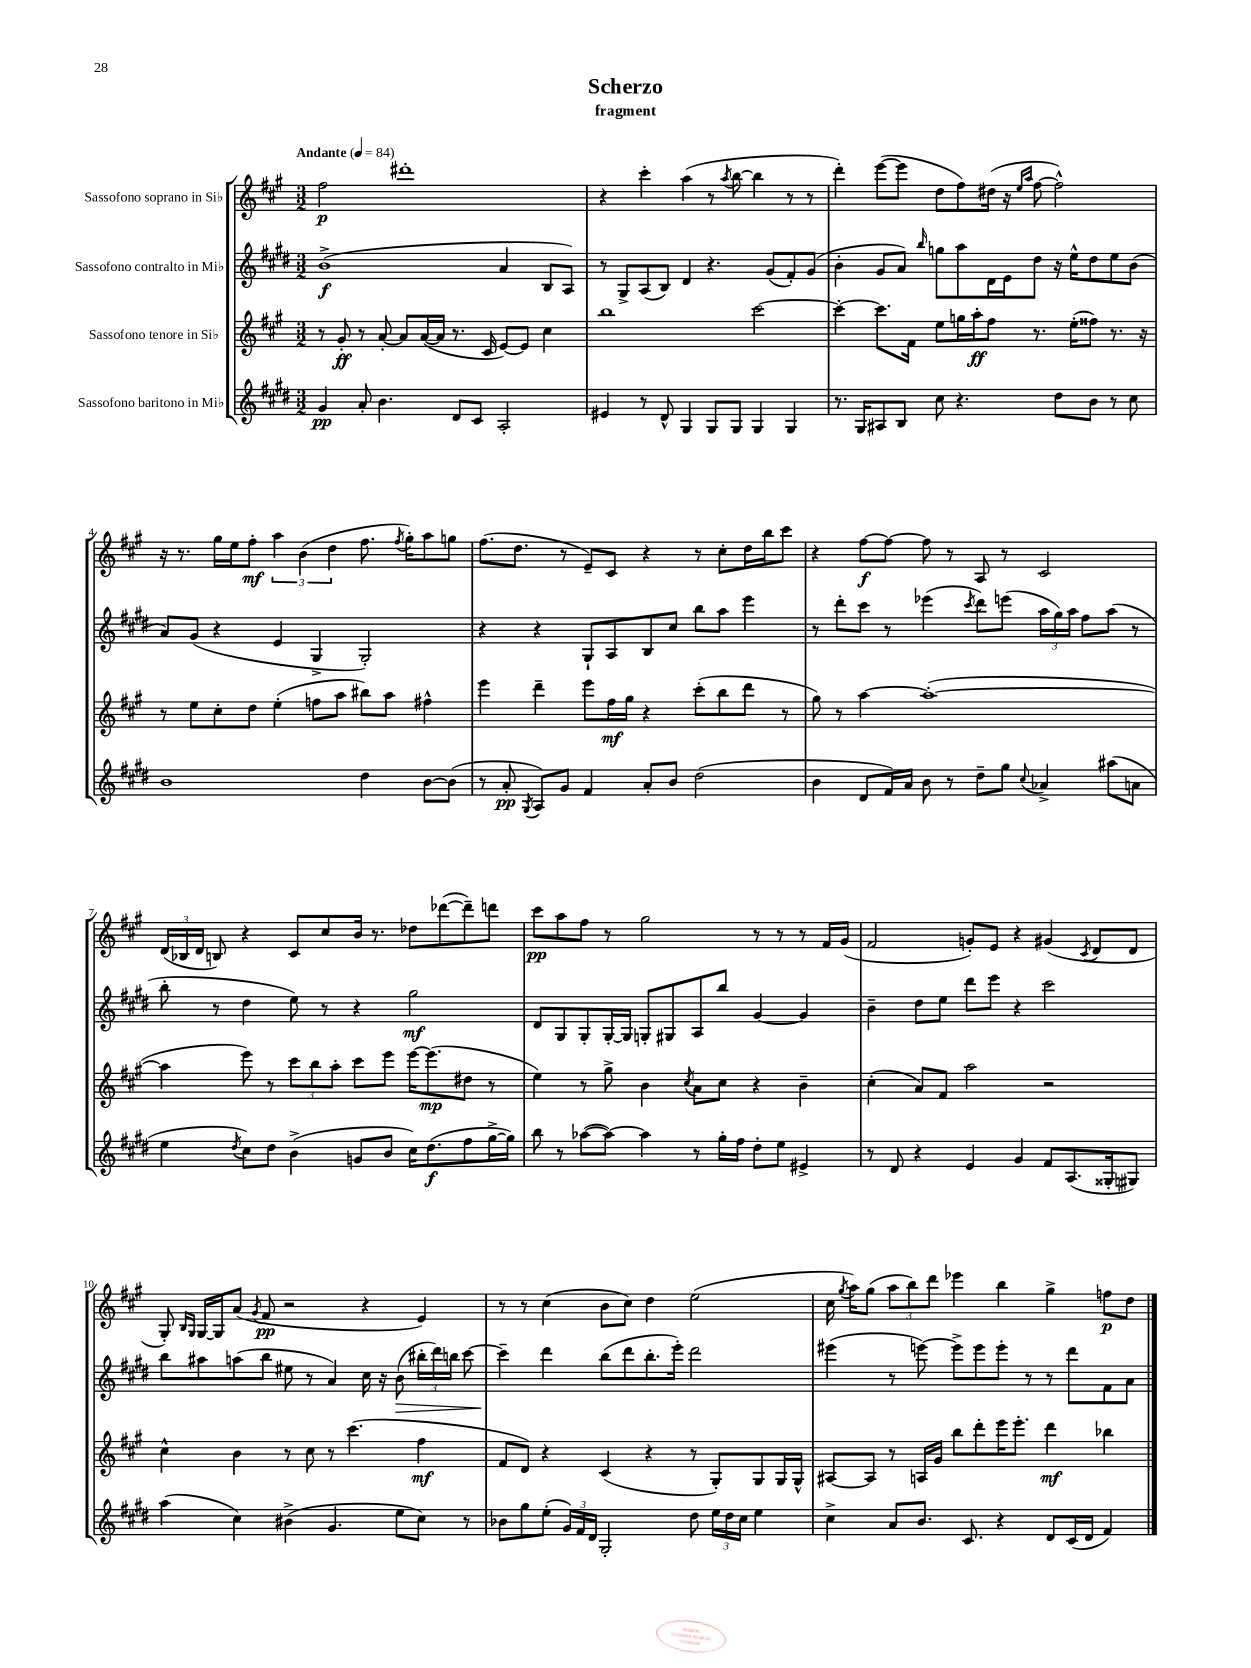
\header { title = "Scherzo" subtitle = "fragment" }
<<
\new StaffGroup <<
\new Staff = "s0" \with { instrumentName = "Sassofono soprano in Sib" } {
    \clef treble \key a \major \numericTimeSignature \time 3/2 \tempo "Andante" 4 = 84
    \autoBeamOff fis''2\p dis'''1-. |
    r4 cis'''4-. a''4( r8 \acciaccatura { a''8 } b''8~ b''4 r8 r8 |
    d'''4-.) e'''8[~( e'''8] d''8[ fis''8) dis''16]( r16 \grace { e''16[ a''16] } fis''8~ fis''2-^) |
    r16 r8. gis''16[ e''16 fis''8]-.\mf \tuplet 3/2 { a''4 b'4( d''4 } fis''8. \acciaccatura { fis''8 } gis''16[-.) a''8 g''8] |
    fis''8.[( d''8.] r8 e'8[--) cis'8] r4 r8 cis''8[-. d''16 b''16 cis'''8] |
    r4 fis''8[~\f fis''8]~ fis''8 r8 a8 r8 cis'2 |
    \tuplet 3/2 { d'16[( bes16 d'16] } b8) r4 cis'8[ cis''8 b'16] r8. des''8[ des'''8~( des'''8--) d'''8] |
    cis'''8[\pp a''8 fis''8] r8 gis''2 r8 r8 r8 fis'16[ gis'16]( |
    fis'2 g'8[-.) e'8] r4 gis'4( \acciaccatura { cis'8 } d'8[ d'8] |
    gis8-.) \grace { b16[ gis16] } gis16[~ gis16 a'8]( \acciaccatura { gis'8 } fis'8\pp r2 r4 e'4) |
    r8 r8 cis''4( b'8[ cis''8]) d''4 e''2( |
    cis''16 \acciaccatura { gis''8 } a''16[) gis''8]( \tuplet 3/2 { a''8[ b''8) d'''8] } ees'''4 b''4 gis''4-> f''8[\p d''8] \bar "|." |
}
\new Staff = "s1" \with { instrumentName = "Sassofono contralto in Mib" } {
    \clef treble \key e \major \numericTimeSignature \time 3/2
    \autoBeamOff b'1->\f( a'4 b8[ a8]) |
    r8 gis8[-> a8( b8]) dis'4 r4. gis'8[( fis'8-.) gis'8]( |
    b'4-. gis'8[ a'8]) \grace { b''16 } g''8[ a''8 dis'16 e'16 dis''8] r16 e''16[-^ dis''8 e''8 b'8]( |
    a'8[) gis'8]( r4 e'4 gis4-> gis2-.) |
    r4 r4 gis8[-! a8 b8 cis''8] b''8[ a''8] e'''4 |
    r8 dis'''8[-. cis'''8] r8 ees'''4( \acciaccatura { cis'''8 } dis'''8[) e'''8]( \tuplet 3/2 { a''16[ gis''16) a''16] } fis''8[ a''8]( r8 |
    b''8-. r8 dis''4 e''8) r8 r4 gis''2\mf |
    dis'8[ gis8 gis8-. gis16~-. gis16] g8[-. gis8 a8 b''8] gis'4~ gis'4 |
    b'4-- dis''8[ e''8] dis'''8[ e'''8] r4 cis'''2 |
    b''8[ ais''8 a''8( b''8] eis''8 r8 a'4) cis''16 r16 b'8\>( \tuplet 3/2 { bis''16[-. dis'''16) b''16] } cis'''8~ |
    cis'''4--\! dis'''4 b''8[( dis'''8 b''8.-. e'''16]-.) dis'''2 |
    eis'''4( r8 e'''8~) e'''8[-> e'''8 e'''8]-. r8 r8 dis'''8[ fis'8 a'8] \bar "|." |
}
\new Staff = "s2" \with { instrumentName = "Sassofono tenore in Sib" } {
    \clef treble \key a \major \numericTimeSignature \time 3/2
    \autoBeamOff r8 gis'8-.\ff r8 a'8~-. a'8[ a'16~( a'16] r8. cis'16 e'8[~) e'8] cis''4 |
    b''1 cis'''2~ |
    cis'''4~-. cis'''8.[ fis'16] e''8[ g''16 a''16-.\ff fis''8] r8. e''16[-.( fisis''8]) r8. r16 |
    r8 e''8[ cis''8-. d''8] e''4-.( f''8[ a''8] bis''8[) a''8] fis''4-^ |
    e'''4 d'''4-- e'''8[ fis''16\mf gis''16] r4 cis'''8[-.( b''8 d'''8] r8 |
    gis''8) r8 a''4~ a''1~-.( |
    a''4 e'''8) r8 \tuplet 3/2 { cis'''8[ b''8 a''8]-. } cis'''8[ e'''8] e'''16[~ e'''8.\mp( dis''8] r8 |
    e''4) r8 gis''8-> b'4 \acciaccatura { cis''8 } a'8[ cis''8] r4 b'4-- |
    cis''4-.( a'8[) fis'8] a''2 r2 |
    cis''4-^ b'4 r8 cis''8 r8 cis'''4.( fis''4\mf |
    fis'8[ d'8]) r4 cis'4( r4 r8 gis8[-.) gis8 gis16 gis16]-^ |
    ais8[~ ais8] r8 a16[ gis'16] b''8[ d'''8-. e'''16 e'''8.]-. d'''4\mf bes''4 \bar "|." |
}
\new Staff = "s3" \with { instrumentName = "Sassofono baritono in Mib" } {
    \clef treble \key e \major \numericTimeSignature \time 3/2
    \autoBeamOff gis'4\pp a'8-. b'4. dis'8[ cis'8] a2-. |
    eis'4 r8 dis'8-^ gis4 gis8[ gis8] gis4 gis4 |
    r8. gis16[ ais8 b8] cis''8 r4. dis''8[ b'8] r8 cis''8 |
    b'1 dis''4 b'8[~ b'8]( |
    r8 a'8-.\pp \acciaccatura { gis8 } a8[) gis'8] fis'4 a'8[-. b'8] dis''2( |
    b'4 dis'8[ fis'16) a'16] b'8 r8 dis''8[-- gis''8] \appoggiatura { cis''8 } aes'4-> ais''8[( a'8] |
    e''4 \acciaccatura { dis''8 } cis''8[) dis''8] b'4->( g'8[ b'8] cis''16[) dis''8.\f( fis''8 gis''16~-> gis''16]) |
    b''8 r8 aes''8[~( aes''8]~) aes''4 r8 gis''16[-. fis''16] dis''8[-. e''8] eis'4-> |
    r8 dis'8 r4 e'4 gis'4 fis'8[ a8.( gisis16-. gis8]) |
    a''4( cis''4) bis'4->( gis'4. e''8[ cis''8]) r8 |
    bes'8[ gis''8 e''8]-.( \tuplet 3/2 { gis'16[) fis'16 dis'16] } gis2-. dis''8 \tuplet 3/2 { e''16[ dis''16 cis''16] } e''4 |
    cis''4-> a'8[ b'8.] cis'8. r4 dis'8[ cis'16( dis'16] fis'4) \bar "|." |
}
>>
>>
